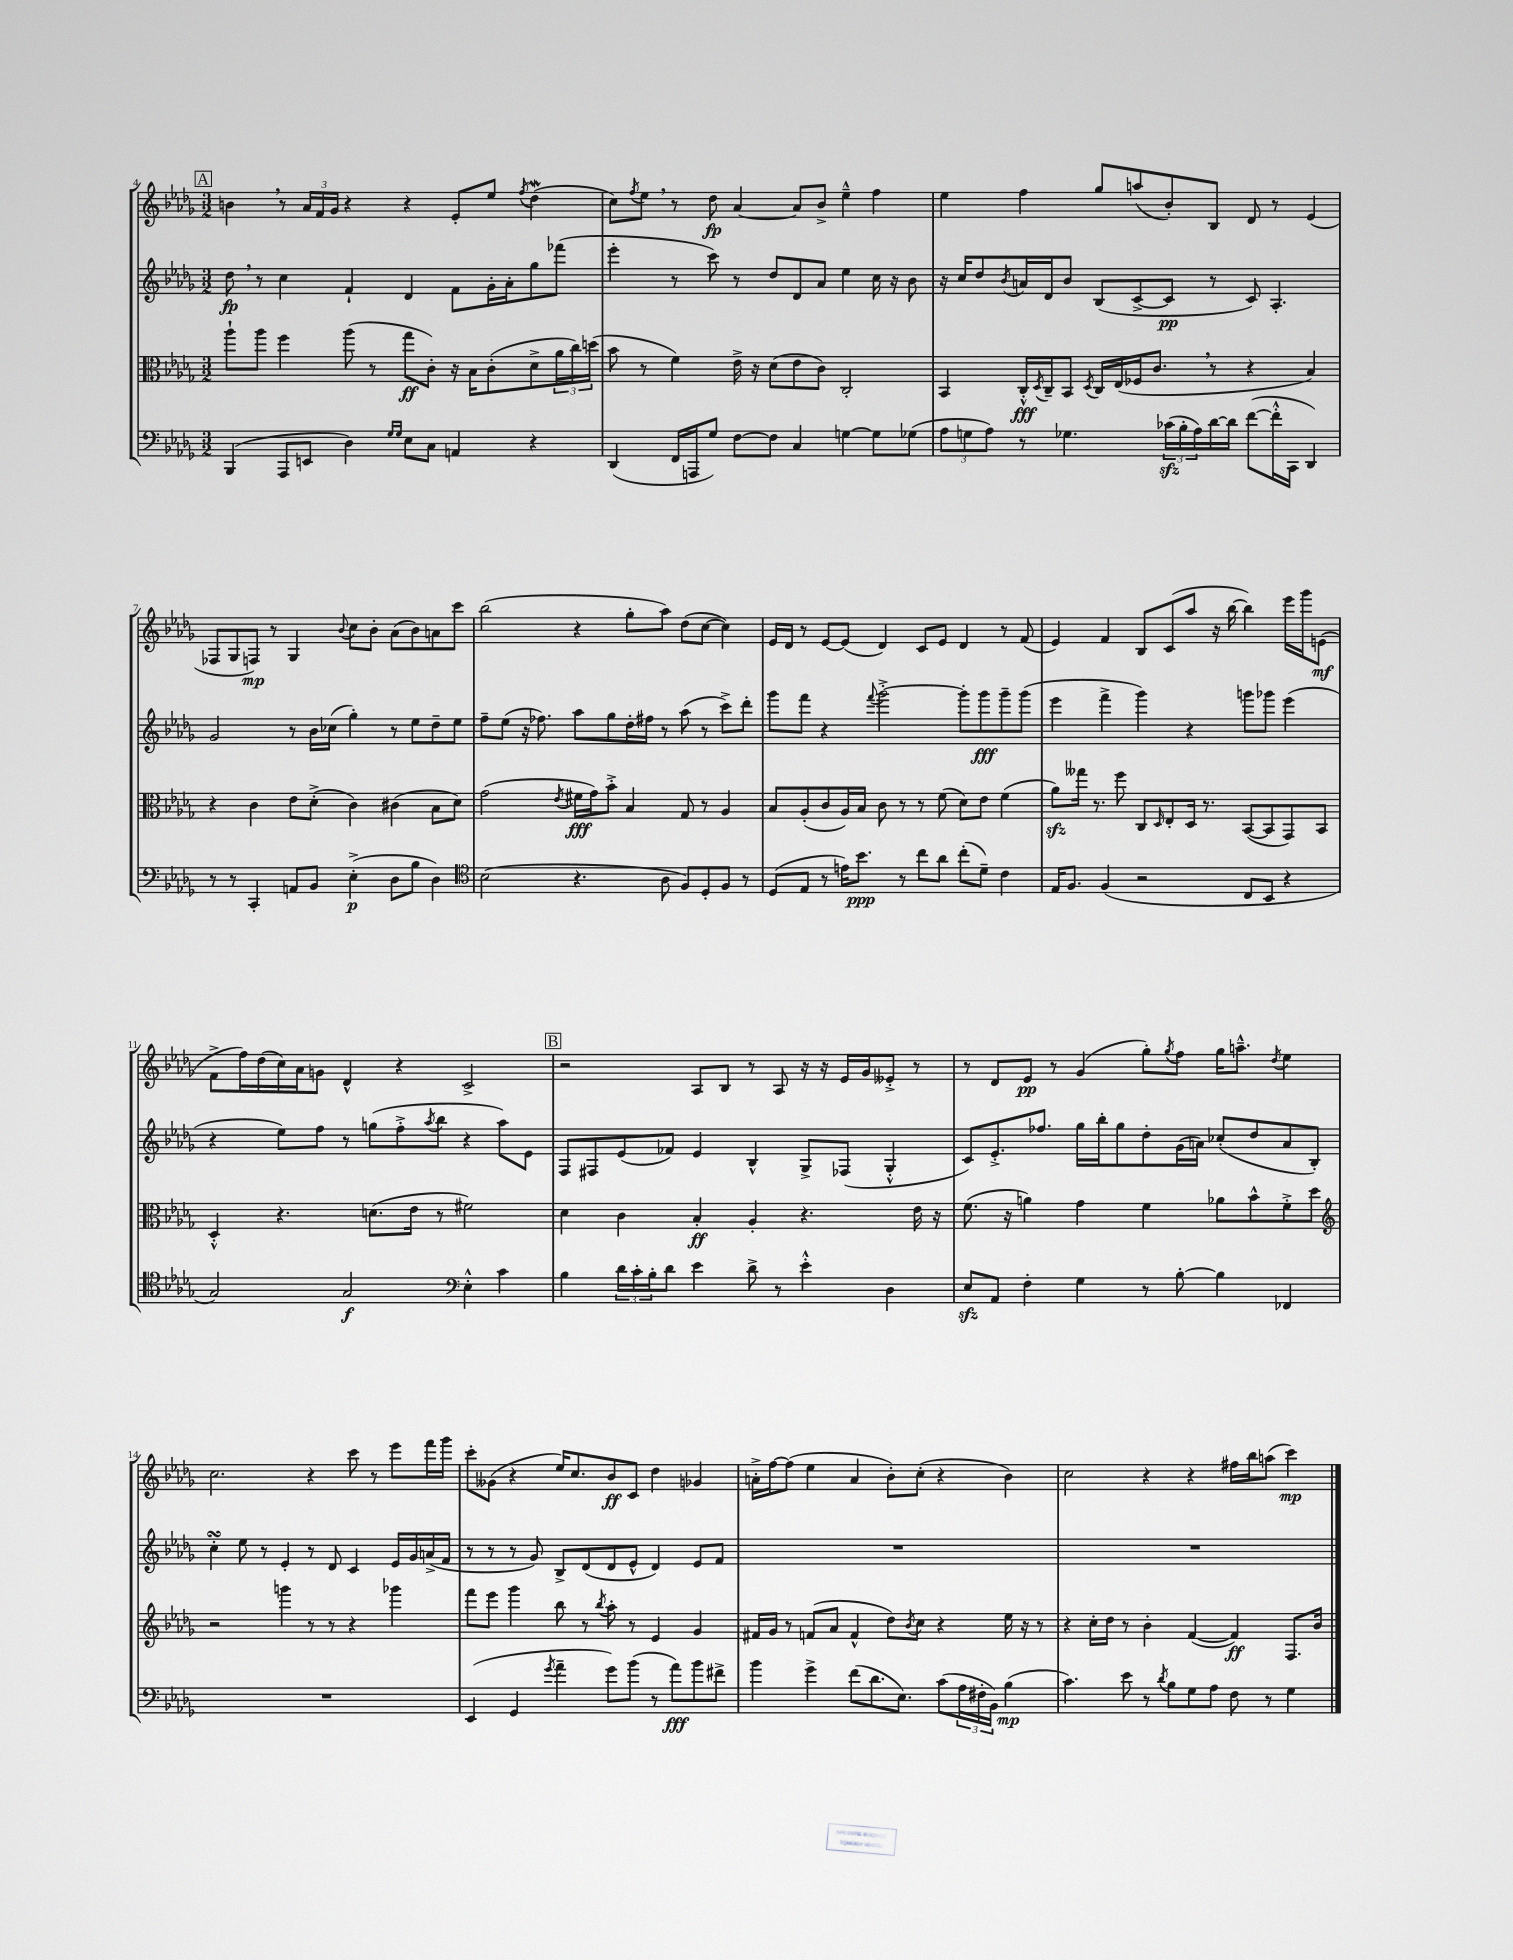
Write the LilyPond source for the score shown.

<<
\new StaffGroup <<
\new Staff = "s0" {
    \clef treble \key des \major \numericTimeSignature \time 3/2
    \mark \markup { \box "A" } b'4 \breathe r8 \tuplet 3/2 { aes'16 f'16 ges'16 } r4 r4 ees'8-. ees''8 \acciaccatura { f''8 } des''4\mordent( |
    c''8) \acciaccatura { f''8 } ees''8 \breathe r8 des''8\fp aes'4~ aes'8 bes'8-> ees''4---^ f''4 |
    ees''4 f''4 ges''8 a''8( bes'8-.) bes8 des'8 r8 ees'4( |
    fes8 ges8 f8\mp) r8 ges4 \appoggiatura { bes'8 } c''8 bes'8-. aes'8( bes'8) a'8 c'''8 |
    bes''2( r4 ges''8-. aes''8) des''8( c''8~ c''4) |
    ees'16 des'16 r8 ees'8~ ees'8( des'4) c'8 ees'8 des'4 r8 f'8( |
    ees'4) f'4 bes8 c'8( aes''8 r16 bes''16~ bes''4) ees'''16 ges'''16 e'8\mf( |
    f'8-> f''16) des''16( c''16) aes'16 g'8 des'4-^ r4 c'2-> |
    \mark \markup { \box "B" } r2 aes8 bes8 r8 aes8 r16 r16 ees'16 ges'16 eeses'8-.-> r8 |
    r8 des'8 ees'8\pp r8 ges'4( ges''8-.) \acciaccatura { ges''8 } f''8 ges''16 a''8.---^ \acciaccatura { des''8 } ees''4 |
    c''2. r4 c'''8 r8 ees'''8 f'''16 ges'''16 |
    c'''8-. geses'8( r4 ees''16) c''8. bes'8\ff c'8 des''4 ges'4 |
    a'16-.-> f''16~ f''8( ees''4 a'4 bes'8-.) c''8-.( r4 bes'4) |
    c''2 r4 r4 fis''16 bes''16 a''8( c'''4\mp) \bar "|." |
}
\new Staff = "s1" {
    \clef treble \key des \major \numericTimeSignature \time 3/2
    \mark \markup { \box "A" } des''8\fp \breathe r8 c''4 f'4-! des'4 f'8 ges'16-. aes'16-. ges''8 fes'''8( |
    ees'''4-. r8 c'''8) r8 des''8 des'8 aes'8 ees''4 c''16 r16 bes'8 |
    r16 c''16 des''8 \acciaccatura { bes'8 } a'16 des'16 bes'8 bes8( c'8~-> c'8\pp r8 c'8) aes4.-. |
    ges'2 r8 bes'16 ces''16( ges''4-.) r8 ees''8 des''8-- ees''8 |
    f''8-- ees''8( r16 fes''8.) aes''8 ges''8 des''16-. fis''16 r8 aes''8( r8 c'''8->) des'''8-. |
    ges'''8 f'''8 r4 \appoggiatura { f'''8 } ges'''2~-.-> ges'''8-. ges'''8\fff ges'''8-- ges'''8( |
    ees'''4 f'''4-> ges'''4) r4 g'''8 ges'''8 ees'''4( |
    r4 ees''8) f''8 r8 g''8( f''8-.-> \acciaccatura { aes''8 } bes''8 r4 aes''8) ees'8 |
    \mark \markup { \box "B" } f8 fis8 ees'8( fes'8) ees'4 bes4-^ ges8-> fes8( ges4-.-^ |
    c'8) ees'8.-.-> fes''8. ges''16 bes''16-. ges''8 des''8-. ges'16( a'16) ces''8-.( des''8 a'8 bes8-.) |
    c''4-.\turn ees''8 r8 ees'4-. r8 des'8 c'4 ees'16 ges'16 a'16->( f'16 |
    r8 r8 r8 ges'8) bes8-> des'8( des'8 ees'8-^ des'4) ees'8 f'8 |
    R1. |
    R1. \bar "|." |
}
\new Staff = "s2" {
    \clef alto \key des \major \numericTimeSignature \time 3/2
    \mark \markup { \box "A" } aes''8-! aes''8 f''4 aes''8( r8 ges''8\ff c'8-.) r16 bes16 c'8-.( des'8-> \tuplet 3/2 { aes'16 c''16) d''16( } |
    bes'8 r8 f'4) ees'16-> r16 des'8( ees'8 c'8) c2-. |
    bes,4 c16-.-^\fff \acciaccatura { des8 } c16-- bes,8 \acciaccatura { des8 } c16 ees16( fes16 c'8. \breathe r8 r4 bes4) |
    r4 c'4 ees'8 des'8-.->( c'4) cis'4( bes8 des'8) |
    ges'2( \acciaccatura { ees'8 } fis'16\fff ges'16) bes'8-.-> bes4 ges8 r8 aes4 |
    bes8 aes8-.( c'8 aes16) bes16 c'8 r8 r8 f'8( des'8) ees'8 f'4( |
    aes'8\sfz) geses''16 r8. f''8 c8 \grace { des16 } ees8-. des16 r8. bes,8~( bes,8 ges,8) bes,8 |
    des4-.-^ r4. d'8.( ees'16 r8 fis'2) |
    \mark \markup { \box "B" } des'4 c'4 bes4-.\ff aes4-. r4. ees'16 r16 |
    f'8.( r16 a'4) ges'4 f'4 aes'8 bes'8-^ f'8-.-> des''8 |
    \clef treble r2 g'''4 r8 r8 r4 ges'''4 |
    f'''8 ees'''8 ges'''4 bes''8 r8 \acciaccatura { bes''8 } aes''8-. r8 ees'4 ges'4 |
    fis'16 ges'16 r8 f'8( aes'8 f'4-^ des''8) \acciaccatura { bes'8 } c''8 r4 ees''16 r16 r8 |
    r4 c''16-. des''16 r8 bes'4-. f'4~( f'4\ff) f8. bes'16 \bar "|." |
}
\new Staff = "s3" {
    \clef bass \key des \major \numericTimeSignature \time 3/2
    \mark \markup { \box "A" } bes,,4( aes,,8 e,8 des4) \grace { ges16 ges16 } ees8 c8 a,4 r4 |
    des,4( f,16 a,,16 ges8) f8~ f8 c4 g4~ g8 ges8( |
    \tuplet 3/2 { aes8 g8 aes8) } r8 ges4. \tuplet 3/2 { ces'16\sfz( bes16-. aes16) } des'16~ des'16 f'8~( f'16-.-^ c,16 des,4) |
    r8 r8 c,4-. a,8 bes,8 ees4-.->\p( des8 bes8 des4) |
    \clef tenor bes2( r4. aes8 f8) des8-. f8 r8 |
    des8( ees8 r8 e'16) bes'8.\ppp r8 c''8 aes'8 c''8-.( des'8--) c'4 |
    ees16 f8. f4( r2 c8 bes,8 r4 |
    ges2) ges2\f \clef bass ees4-.-^ c'4 |
    \mark \markup { \box "B" } bes4 \tuplet 3/2 { des'16 c'16-. bes16-. } des'8 ees'4 des'8-> r8 ees'4-.-^ des4 |
    ees8\sfz aes,8 f4-. ges4 r8 bes8~-. bes4 fes,4 |
    R1. |
    ees,4( ges,4 \acciaccatura { ges'8 } aes'4-- ges'8) bes'8( r8 aes'8\fff) bes'8 fis'8-> |
    bes'4 ges'4-> f'8( des'8. ees8.) c'8( \tuplet 3/2 { aes16 fis16-. bes,16) } bes4\mp( |
    c'4.) ees'8 r8 \acciaccatura { des'8 } bes8 ges8 aes8 f8 r8 ges4 \bar "|." |
}
>>
>>
\layout { \context { \Score currentBarNumber = #4 } }
